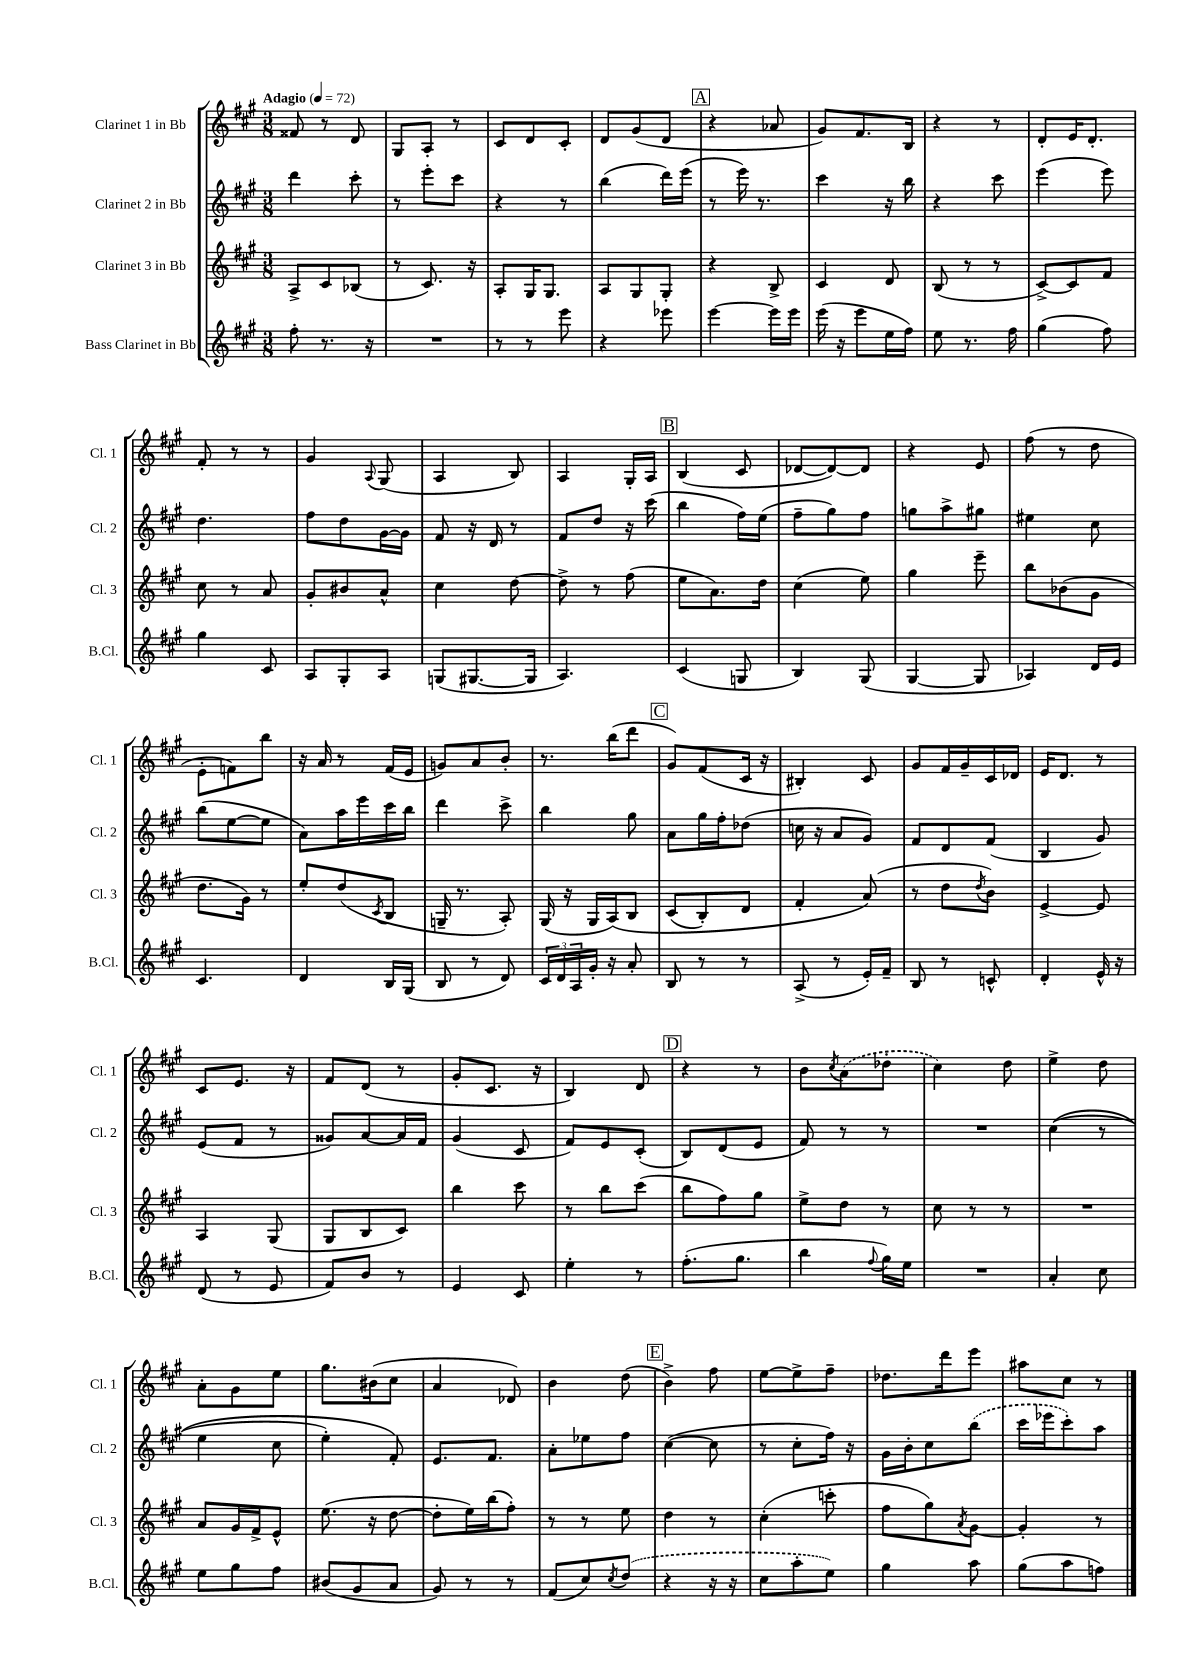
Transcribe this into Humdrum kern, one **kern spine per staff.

**kern	**kern	**kern	**kern
*part4	*part3	*part2	*part1
*staff4	*staff3	*staff2	*staff1
*I"Bass Clarinet in Bb	*I"Clarinet 3 in Bb	*I"Clarinet 2 in Bb	*I"Clarinet 1 in Bb
*I'B.Cl.	*I'Cl. 3	*I'Cl. 2	*I'Cl. 1
*clefG2	*clefG2	*clefG2	*clefG2
*k[f#c#g#]	*k[f#c#g#]	*k[f#c#g#]	*k[f#c#g#]
*M3/8	*M3/8	*M3/8	*M3/8
*MM72	*MM72	*MM72	*MM72
=1	=1	=1	=1
!	!	!	!LO:TX:a:B:t=Adagio
8ff#'\	8A^/L	4ddd\	8f##X/
8.r	8c#/	.	8r
.	(8B-X/J	8ccc#'\	8d/
16r	.	.	.
=2	=2	=2	=2
4.r	8r	8r	8G#/L
.	8.c#/)	8eee'\L	8A'/J
.	.	8ccc#\J	8r
.	16r	.	.
=3	=3	=3	=3
8r	8A'/L	4r	8c#/L
8r	16G#/K	.	8d/
.	8.G#/J	.	.
8eee\	.	8r	8c#'/J
=4	=4	=4	=4
4r	8A/L	(4bb\	8d/L
.	8G#/	.	(8g#/
8eee-X\	8G#'/J	16ddd\LL)	8d/J
.	.	(16eee\JJ	.
!!LO:REH:place=s1:t=A
=5	=5	=5	=5
[4eee\	4r	8r	4r
.	.	16eee\)	.
.	.	8.r	.
16eee\LL]	8B^/	.	8a-X/
16eee\JJ	.	.	.
=6	=6	=6	=6
(16eee\	4c#/	4ccc#\	8g#/L)
16r	.	.	.
8eee\L	.	.	8.f#/
16ee\L	8d/	16r	.
16ff#\JJ)	.	16bb\	16B/Jk
=7	=7	=7	=7
8ee\	(8B/	4r	4r
8.r	8r	.	.
.	8r	8ccc#\	8r
16ff#\	.	.	.
=8	=8	=8	=8
(4gg#\	[8c#^/L)	(4eee\	8d'/L
.	8c#/]	.	16e/K
.	.	.	8.d'/J
8ff#\)	8f#/J	8eee\)	.
!!LO:LB:g=z
=9	=9	=9	=9
4gg#\	8cc#\	4.dd\	8f#'/
.	8r	.	8r
8c#/	8a/	.	8r
=10	=10	=10	=10
8A/L	8g#'/L	8ff#\L	4g#/
8G#'/	8b#X/	8dd\	.
.	.	.	8qqA/
8A/J	8a^^/J	[16g#\L	(8G#/
.	.	16g#\JJ]	.
=11	=11	=11	=11
(8Gn/L	4cc#\	8f#/	4A/
[8.G#X/	.	16r	.
.	.	16d/	.
.	[8dd\	8r	8B/)
16G#/Jk]	.	.	.
=12	=12	=12	=12
4.A/)	8dd^\]	8f#/L	4A/
.	8r	8dd/J	.
.	(8ff#\	16r	16G#'/LL
.	.	(16ccc#\	16A/JJ
!!LO:REH:place=s1:t=B
=13	=13	=13	=13
(4c#/	8ee\L	4bb\	(4B/
.	8.a\)	.	.
8Gn/	.	16ff#\LL)	8c#/
.	16dd\Jk	(16ee\JJ	.
=14	=14	=14	=14
4B/)	(4cc#\	8ff#~\L	[8d-X/L
.	.	8gg#\)	8d-/_)
(8G#/	8ee\)	8ff#\J	8d-/J]
=15	=15	=15	=15
[4G#/	4gg#\	8ggn\L	4r
.	.	8aa^\	.
8G#/]	8eee~\	8gg#X\J	8e/
=16	=16	=16	=16
4A-X/)	8bb\L	4ee#X\	(8ff#\
.	(8b-X\	.	8r
16d/LL	8g#\J	8cc#\	8dd\
16e/JJ	.	.	.
!!LO:LB:g=z
=17	=17	=17	=17
4.c#/	8.dd\L	(8bb\L	8e'\L
.	.	[8ee\	8fn\)
.	16g#\Jk)	.	.
.	8r	8ee\J]	8bb\J
=18	=18	=18	=18
4d/	8ee'/L	8a\L)	16r
.	.	.	16a/
.	(8dd/	16aa\L	8r
.	.	16eee\	.
.	8qc#/	.	.
16B/LL	8B/J	16ccc#\	(16f#/LL
(16G#/JJ	.	16bb\JJ	16e/JJ
=19	=19	=19	=19
8B/	16Gn~/	4ddd\	8gn/L)
.	8.r	.	.
8r	.	.	8a/
8d/)	8A'/)	8ccc#^\	8b'/J
=20	=20	=20	=20
24c#/LL	(16G#/	4bb\	8.r
24d/	.	.	.
.	16r	.	.
24A/	.	.	.
16g#'/JJ	16G#/LL	.	.
16r	(16A/J)	.	(16bb\KL
8a'/	8B/J	8gg#\	8ddd\J
!!LO:REH:place=s1:t=C
=21	=21	=21	=21
8B/	(8c#/L	8a\L	8g#/L)
8r	8B'/)	16gg#\L	(8f#/
.	.	16ff#'\J	.
8r	8d/J	(8dd-X\J	16c#/Jk
.	.	.	16r
=22	=22	=22	=22
(8A^/	4f#'/	16ccn\	4B#X'/)
.	.	16r	.
8r	.	8a/L	.
16e'/LL)	(8a/)	8g#/J)	8c#/
16f#~/JJ	.	.	.
=23	=23	=23	=23
8B/	8r	8f#/L	8g#/L
8r	8dd\L	8d/	16f#/L
.	.	.	16g#~/
.	8qdd/	.	.
8cn^^/	8b\J)	(8f#/J	16c#/
.	.	.	16d-X/JJ
=24	=24	=24	=24
4d'/	[4e^/	4B/	16e/KL
.	.	.	8.d/J
16e^^/	8e/]	8g#/)	8r
16r	.	.	.
!!LO:LB:g=z
=25	=25	=25	=25
(8d/	4A/	(8e/L	8c#/L
8r	.	8f#/J	8.e/J
8e/	(8G#/	8r	.
.	.	.	16r
=26	=26	=26	=26
8f#/L)	8G#/L	8g##X/L)	8f#/L
8b/J	8B/	[8a/	(8d/J
8r	8c#/J)	16a/L]	8r
.	.	16f#/JJ	.
=27	=27	=27	=27
4e/	4bb\	(4g#/	8g#'/L
.	.	.	8.c#/J
8c#/	8ccc#\	8c#/	.
.	.	.	16r
=28	=28	=28	=28
4ee'\	8r	8f#/L)	4B/)
.	8bb\L	8e/	.
8r	(8ccc#\J	(8c#'/J	8d/
!!LO:REH:place=s1:t=D
=29	=29	=29	=29
(8.ff#'\L	8bb\L	8B/L)	4r
.	8ff#\)	(8d/	.
8.gg#\J	.	.	.
.	8gg#\J	8e/J	8r
=30	=30	=30	=30
4bb\	8ee^\L	8f#/)	8b\L
.	.	.	8qcc#/
.	8dd\J	8r	(8a\
8qqff#/	.	.	.
16gg#\LL)	8r	8r	8dd-X'\J
16ee\JJ	.	.	.
=31	=31	=31	=31
4.r	8cc#\	4.r	4cc#\)
.	8r	.	.
.	8r	.	8dd\
=32	=32	=32	=32
4a'/	4.r	((4cc#\	4ee^\
8cc#\	.	8r	8dd\
!!LO:LB:g=z
=33	=33	=33	=33
8ee\L	8a/L	4ee\	8a'\L
8gg#\	16g#/L	.	8g#\
.	16f#^/J	.	.
8ff#\J	8e^^/J	8cc#\	8ee\J
=34	=34	=34	=34
(8b#X/L	(8.ee\	4ee'\)	8.gg#\L
8g#/	.	.	.
.	16r	.	(16b#X\k
8a/J	[8dd\	8f#'/)	8cc#\J
=35	=35	=35	=35
8g#/)	8dd'\L]	8.e/L	4a/
8r	16ee\L)	.	.
.	(16bb\J	8.f#/J	.
8r	8ff#'\J)	.	8d-X/)
=36	=36	=36	=36
(8f#/L	8r	8a'\L	4b\
8cc#/)	8r	8ee-X\	.
8qcc#/	.	.	.
(8dd/J	8ee\	8ff#\J	(8dd\
!!LO:REH:place=s1:t=E
=37	=37	=37	=37
4r	4dd\	([4cc#\	4b^\)
16r	8r	8cc#\]	8ff#\
16r	.	.	.
=38	=38	=38	=38
8cc#\L	(4cc#'\	8r	[8ee\L
8aa'\	.	8cc#'\L	8ee^\]
8ee\J)	8cccn'\	16ff#\Jk)	8ff#~\J
.	.	16r	.
=39	=39	=39	=39
4gg#\	8ff#\L	16g#\LL	8.dd-X\L
.	.	16b'\J	.
.	8gg#\)	8cc#\	.
.	.	.	16ddd\k
.	8qa/	.	.
8aa\	[8g#\J	(8bb\J	8eee\J
=40	=40	=40	=40
(8gg#\L	4g#'/]	16ccc#\LL	8aa#X\L
.	.	16eee-X\J	.
8aa\	.	8ccc#'\)	8cc#\J
8ffn\J)	8r	8aa\J	8r
==	==	==	==
*-	*-	*-	*-
